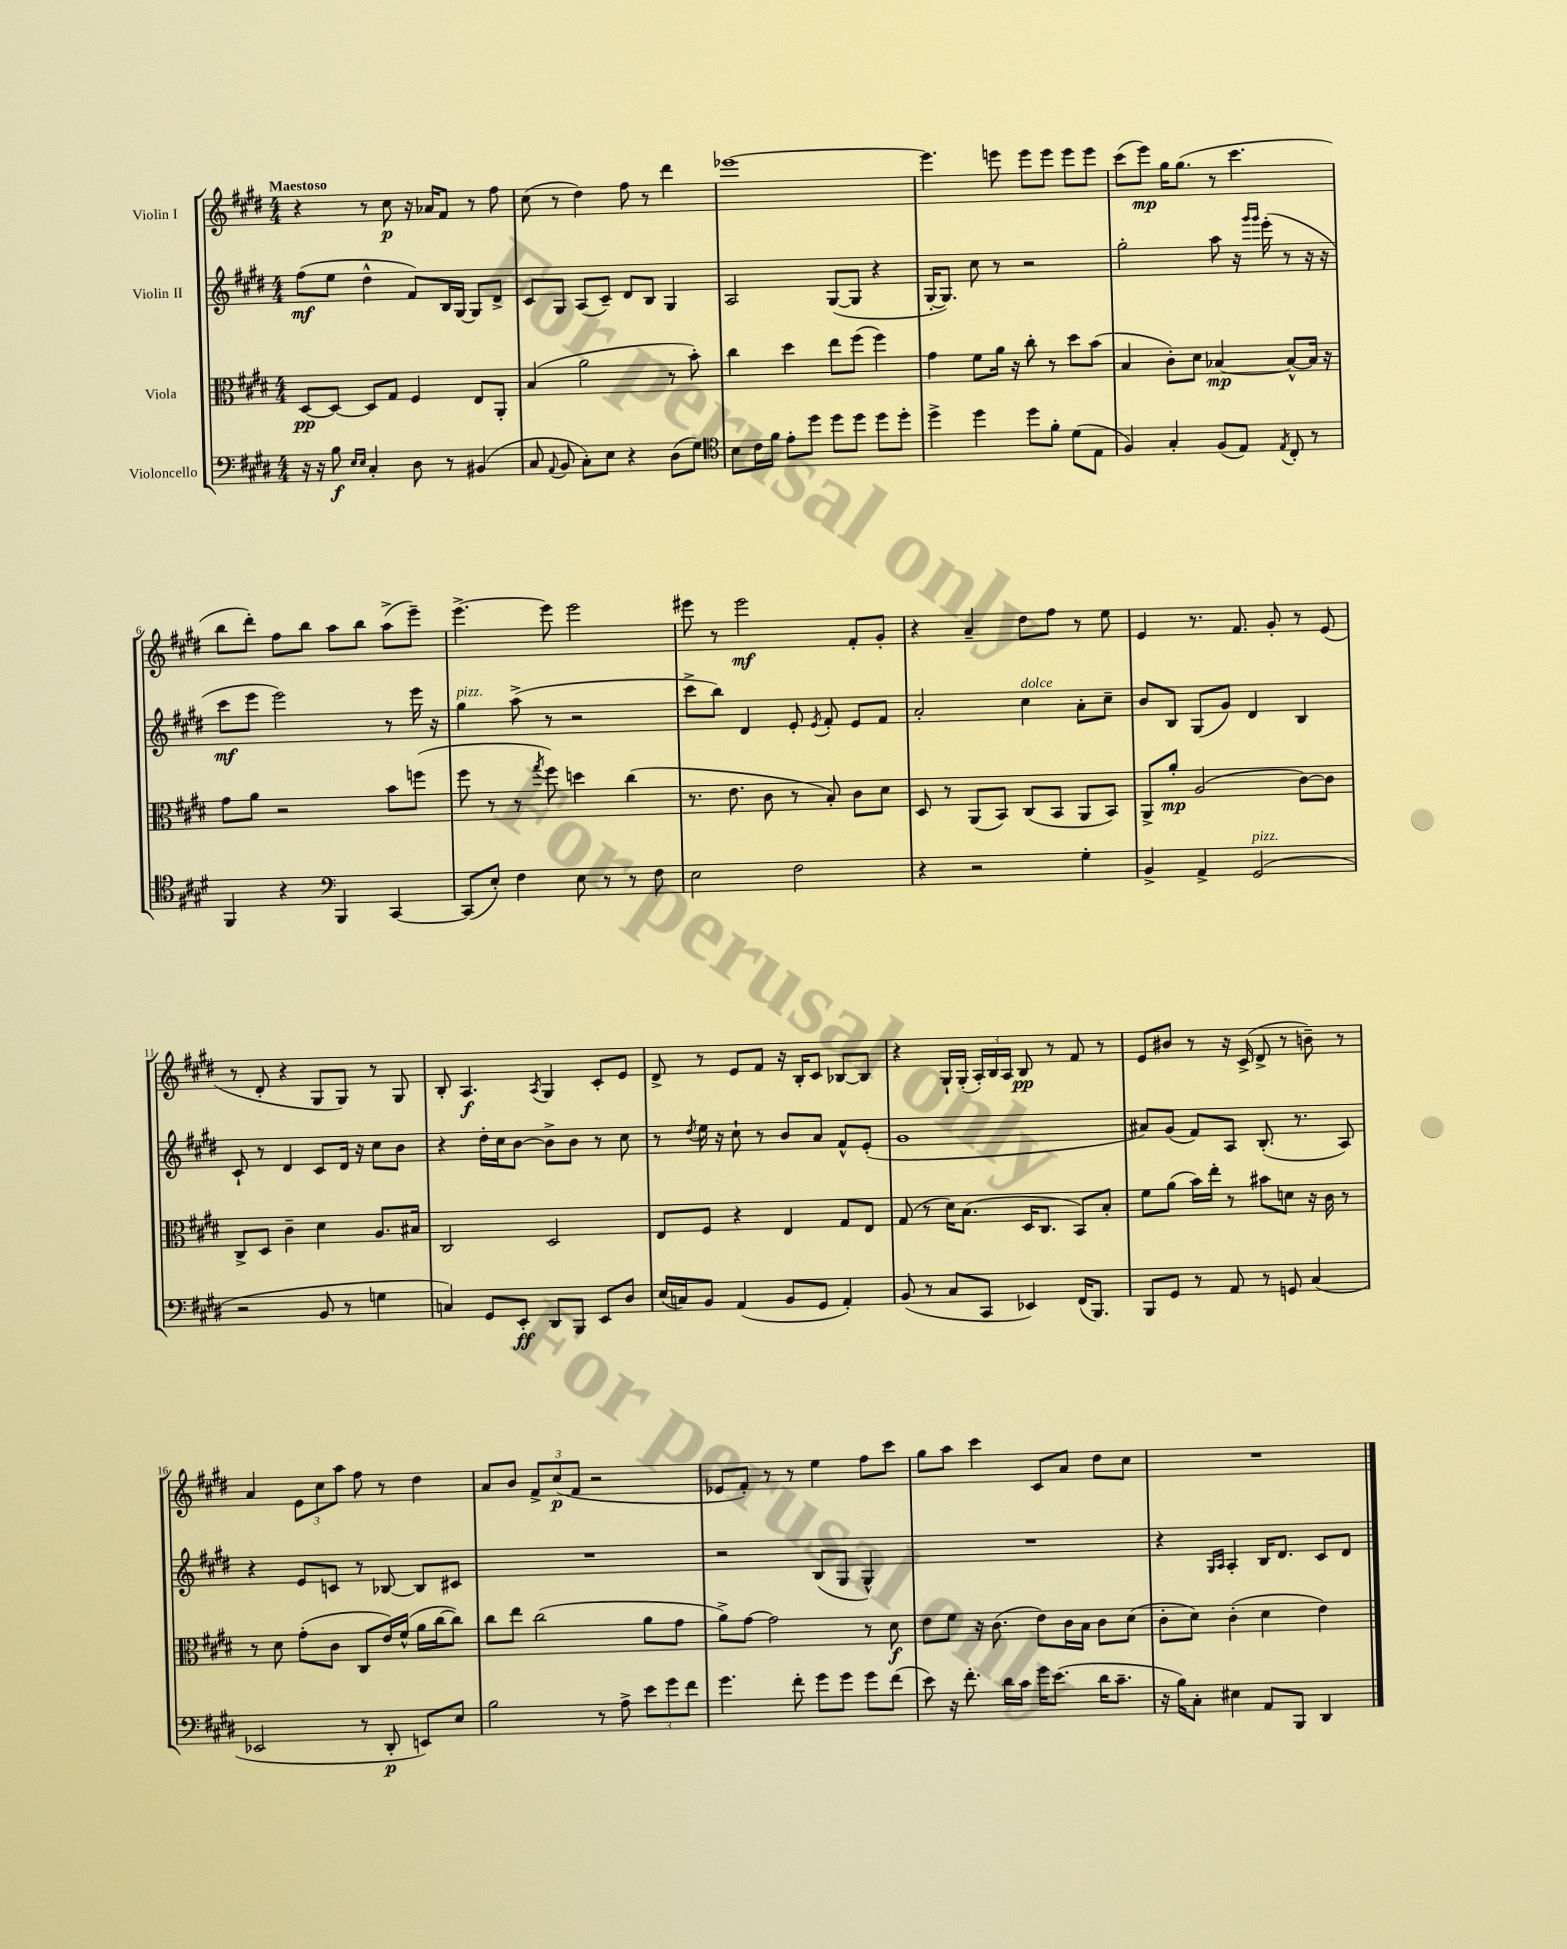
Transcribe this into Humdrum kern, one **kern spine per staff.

**kern	**kern	**kern	**kern
*staff4	*staff3	*staff2	*staff1
*clefF4	*clefC3	*clefG2	*clefG2
*k[f#c#g#d#]	*k[f#c#g#d#]	*k[f#c#g#d#]	*k[f#c#g#d#]
*M4/4	*M4/4	*M4/4	*M4/4
16r	[8D#	(8ff#	4r
16r	.	.	.
8B	8D#_	8ee	.
16qqE	.	.	.
16qqE	.	.	.
4C#'	8D#]	4dd#^^	8r
.	8G#	.	8cc#
8D#	4F#	8f#)	16r
.	.	.	16a-
8r	.	16B	8f#
.	.	[16G#	.
(4BB#	8E	8G#]	8r
.	8AA'	8d#^	8ff#
=	=	=	=
8C#	(4B	8c#	(8cc#
8qqAA	.	.	.
8BB	.	8G#	8r
8C#')	2a	(8A	4dd#)
8E	.	8c#~)	.
4r	.	8d#	8ff#
.	.	8B	8r
(8D#	8r	4G#	4ddd#
8G#)	8b')	.	.
=	=	=	=
*clefC4	*	*	*
8B	4cc#	2A	[1eee-
16c#	.	.	.
16f#	.	.	.
8e'	4dd#	.	.
8dd#	.	.	.
8dd#	8ee	([8G#	.
8dd#	(8ff#	8G#]	.
8dd#	4ff#)	4r	.
8dd#'	.	.	.
=	=	=	=
4dd#^	4g#	[16G#'	4.eee-]
.	.	8.G#])	.
4dd#	8f#	8cc#	.
.	16a	8r	8eee
.	16r	.	.
8dd#	8cc#'	2r	8eee
8f#'	8r	.	8eee
(8d#	8dd#	.	8eee
8E	(8b	.	8eee
=	=	=	=
4F#)	4B	2gg#'	(8ccc#
.	.	.	8eee)
4G#'	8c#')	.	16gg#
.	.	.	(8.gg#
.	8d#	.	.
(8F#	[4B-	8aa	8r
8E)	.	16r	4.ccc#
.	.	16qqggg#	.
.	.	16qqggg#	.
.	.	(16eee'	.
8qE	.	.	.
8C#'	8B-^^_	8r	.
8r	16B-]	16r	.
.	16r	16r	.
=	=	=	=
4FF#	8g#	8ccc#	8bb
.	8a	8eee	8ddd#')
4r	2r	2eee)	8ff#
.	.	.	8bb
*clefF4	*	*	*
4BBB	.	.	8aa
.	.	.	8bb
[4CC#	8b	8r	(8aa^
.	(8ff	16eee	8eee~)
.	.	16r	.
=	=	=	=
(8CC#]	8ff#	4gg#	[4.eee^
8E')	8r	.	.
4F#	8r	(8aa^	.
.	8qgg#	.	.
.	8ff#)	8r	8eee]
8E	4dd	2r	2eee
8r	.	.	.
8r	(4cc#	.	.
8F#	.	.	.
=	=	=	=
2E	8.r	8ccc#^	8eee#
.	.	8bb)	8r
.	8.e	.	.
.	.	4d#	2eee#
.	8c#	.	.
2F#	8r	8e'	.
.	.	8qe	.
.	8B')	8f#'	.
.	8c#	8e	8f#'
.	8d#	8f#	8g#'
=	=	=	=
4r	8D#	2a'	4r
.	8r	.	.
2r	(8AA	.	4a~
.	8BB)	.	.
.	(8C#	4cc#	8dd#
.	8BB	.	8ff#
4G#'	8AA	8a'	8r
.	8BB)	8cc#~	8ee
=	=	=	=
4BB^	8AA^	8b	4e
.	8a'	8B	.
4AA^	(2A	(8G#	8.r
.	.	8g#)	.
.	.	.	8.f#
(2GG#	.	4d#	.
.	.	.	8g#'
.	[8c#)	4B	8r
.	8c#]	.	(8e
=	=	=	=
2r	8C#^	8c#`	8r
.	8D#	8r	8d#'
.	4c#~	4d#	4r
8BB	4d#	8c#	8G#
8r	.	16d#	8G#)
.	.	16r	.
4G	8.A	8cc#	8r
.	.	8b	8G#
.	16B#	.	.
=	=	=	=
4C)	2C#	4r	8B'
.	.	.	4.A
8GG#	.	16dd#'	.
.	.	16cc#	.
8EE'	.	[8b	.
.	.	.	8qA
8DD#	2D#	8b^]	4G#
8BBB	.	8b	.
8EE	.	8r	8c#'
8D#	.	8cc#	8e
=	=	=	=
(16E	8E	8r	8d#^
16C)	.	.	.
.	.	8qdd#	.
8BB	8F#	16ee	8r
.	.	16r	.
(4AA	4r	8cc#`	8e
.	.	8r	8f#
8BB	4E	8b	16r
.	.	.	16B'
8GG#	.	8a	8c#
4AA')	8G#	8f#^^	[8B-
.	8E	(8e'	8B-]
=	=	=	=
(8BB	(8G#	1g#	4r
8r	8r	.	.
8C#	16d#)	.	16G#`
.	(8.B	.	(16G#'
8CC#	.	.	24A')
.	.	.	24B
.	.	.	24A
4EE-)	16D#	.	8B
.	8.C#	.	.
.	.	.	8r
(16FF#	8BB)	.	8f#
8.BBB)	.	.	.
.	8B'	.	8r
=	=	=	=
8BBB	8f#	8a#)	8e
8GG#	(8a	(8g#	8b#
8r	16b)	8f#)	8r
.	16ee'	.	.
8AA	8r	8A	16r
.	.	.	(16c#^
8r	8b#	(8.B'	8d#^
8GG	8d	.	8r
.	.	8.r	.
(4C#	16r	.	8b~)
.	16c#	.	.
.	8r	8A)	8r
=	=	=	=
2EE-	8r	4r	4a
.	8d#	.	.
.	(8g#'	8e	12e
.	.	.	12cc#
.	8c#	8c	.
.	.	.	12aa
8r	8C#	8r	8ff#
8DD#'	16e)	[8B-	8r
.	(16f#^^	.	.
8EE)	16a	8B-]	4dd#
.	[16cc#	.	.
8E	8cc#])	8c#	.
=	=	=	=
2B	8cc#	1r	8a
.	8ee	.	8b
.	(2cc#	.	12f#^
.	.	.	(12cc#
.	.	.	12f#
8r	.	.	2r
8A^	.	.	.
12e	8a	.	.
12g#	.	.	.
.	8g#	.	.
12f#	.	.	.
=	=	=	=
4.g#	8a^)	2r	8e-
.	[8g#	.	8f#')
.	2g#]	.	8r
8f#'	.	.	8r
8g#	.	(8B	4ee
8g#	.	8G#	.
8g#	8r	4G#^^)	8ff#
(8f#	8d#	.	8ccc#
=	=	=	=
8e)	8e	1r	8gg#
16r	8f#	.	8aa
8.f#'	.	.	.
.	16r	.	4ccc#
.	(8.c#	.	.
16d#	.	.	.
16c#	.	.	.
16g#	8e)	.	8c#
(8.e	.	.	.
.	16c#	.	8a
.	16B	.	.
16d#	8c#	.	8dd#
8.c#~	.	.	.
.	(8d#	.	8cc#
=	=	=	=
16r	8c#'	4r	1r
16B)	.	.	.
8C#'	8d#)	.	.
.	.	16qqG#	.
.	.	16qqA	.
4E#	(4c#'	4A'	.
8AA	4d#	16B	.
.	.	8.d#	.
8BBB	.	.	.
4DD#	4e)	8c#	.
.	.	8d#	.
==	==	==	==
*-	*-	*-	*-
